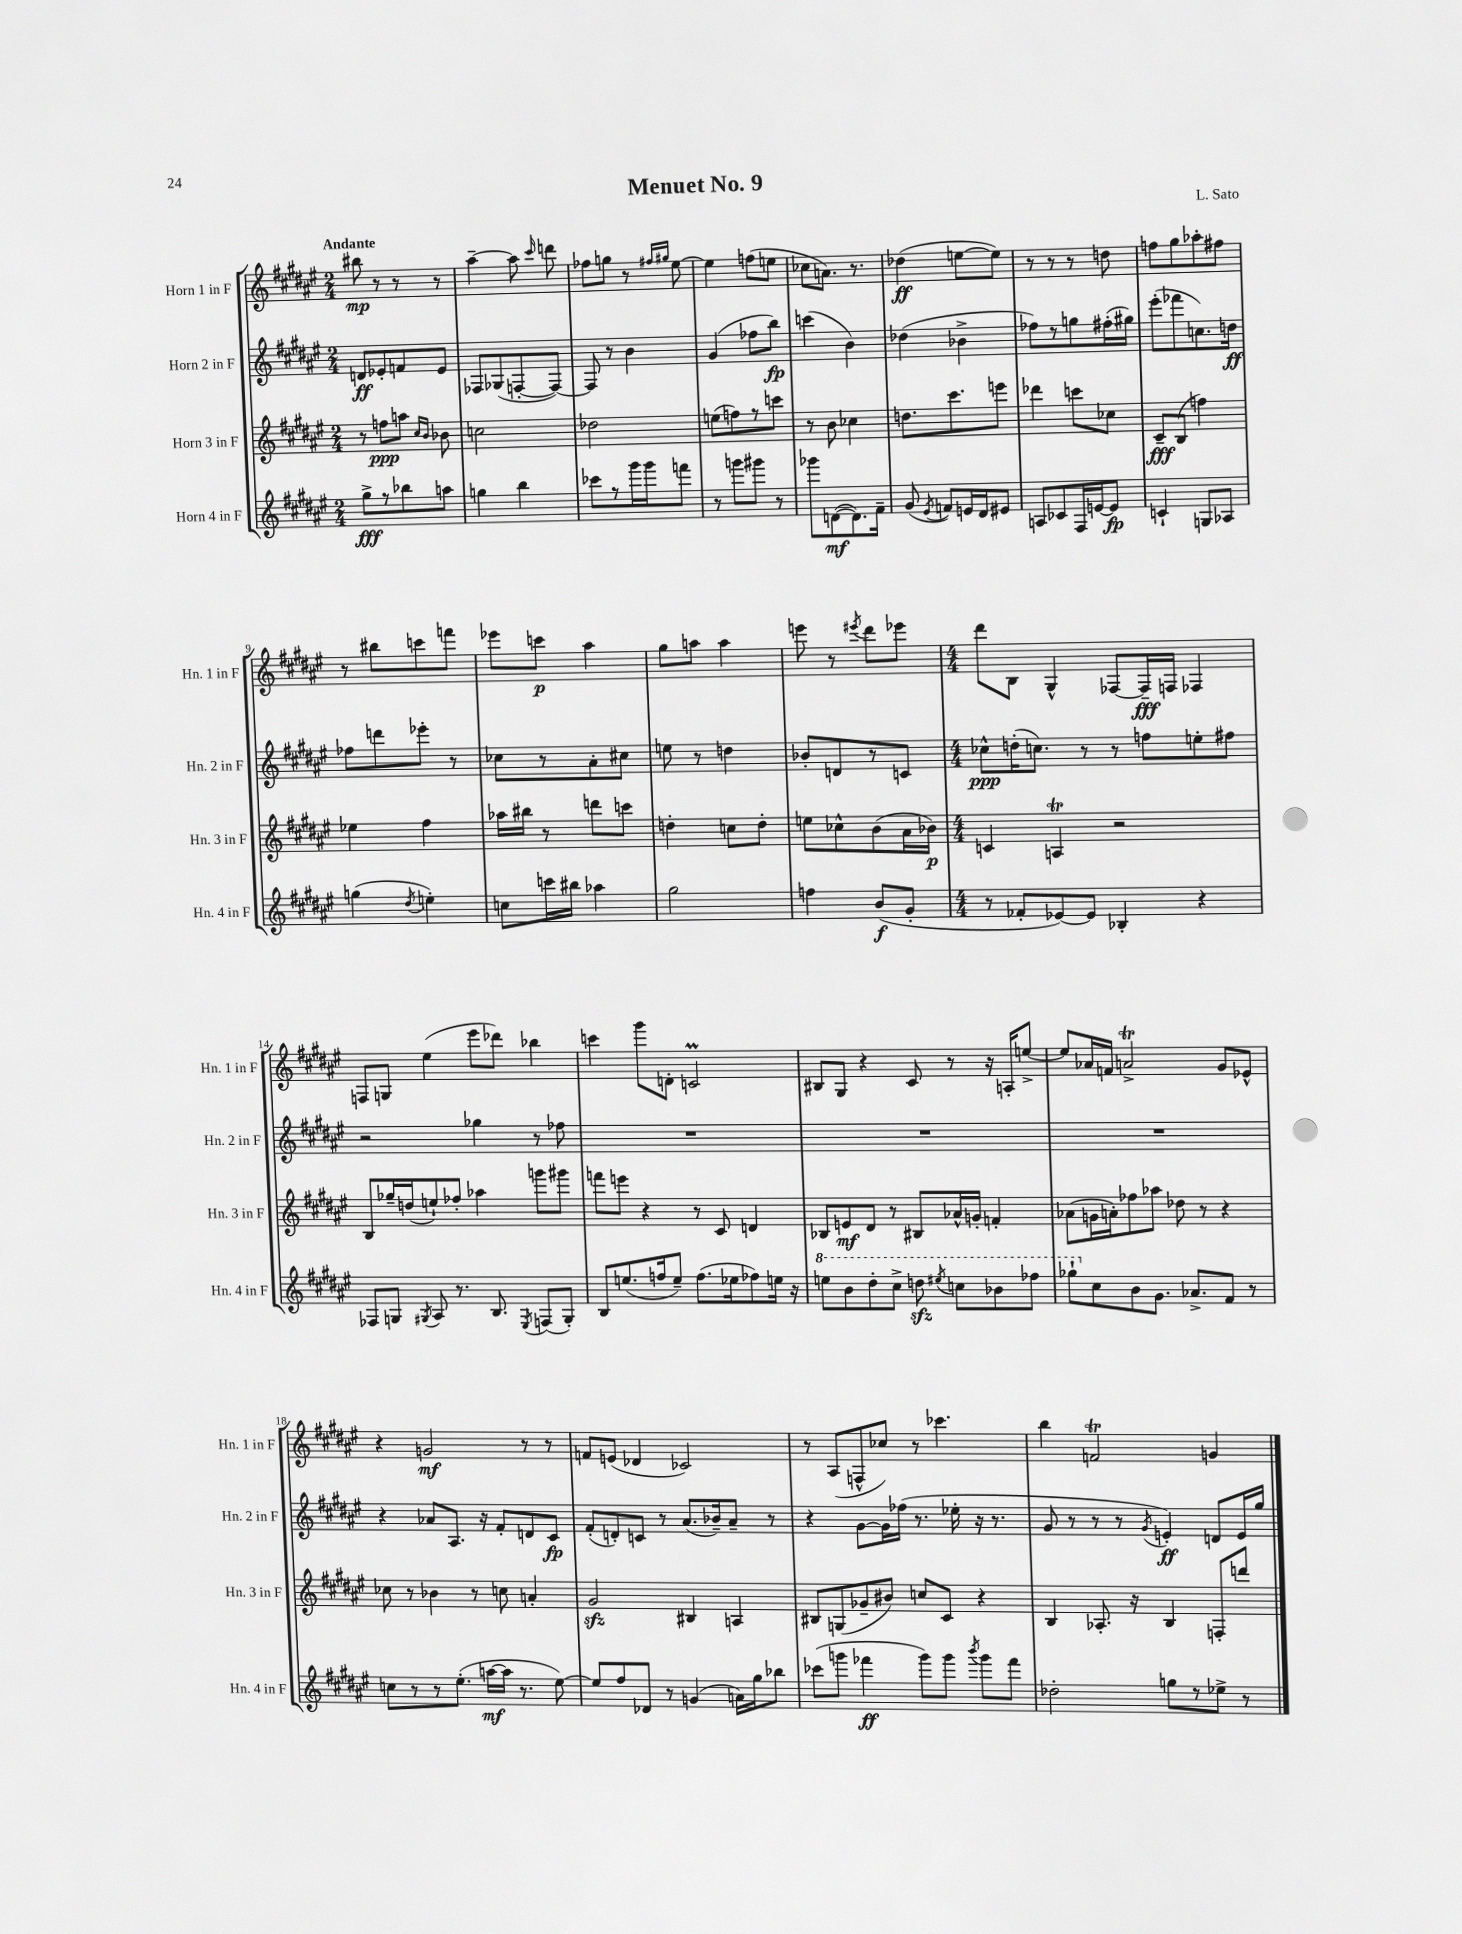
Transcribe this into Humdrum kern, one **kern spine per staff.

**kern	**kern	**kern	**kern
*staff4	*staff3	*staff2	*staff1
*clefG2	*clefG2	*clefG2	*clefG2
*k[f#c#g#d#a#e#]	*k[f#c#g#d#a#e#]	*k[f#c#g#d#a#e#]	*k[f#c#g#d#a#e#]
*M2/4	*M2/4	*M2/4	*M2/4
8gg#^	8r	8d	8bb#
8r	8ff	8e-'	8r
8bb-	8aa	8f	8r
.	16qqcc#	.	.
.	16qqb	.	.
8aa	8b-	8e-	8r
=	=	=	=
4gg	2cc	8F-	[4aa#~
.	.	(8G-	.
4bb	.	[8F'	8aa#]
.	.	.	16qqccc#
.	.	8F_)	8ddd
=	=	=	=
8ccc-	2dd-	8F]	8ff-
8r	.	8r	8gg
16ggg#	.	4b	8r
16ggg#	.	.	.
.	.	.	16qqff#
.	.	.	16qqgg#
8fff	.	.	[8ee#
=	=	=	=
8r	(8ee	(4g#	4ee#]
8ggg	8ff)	.	.
8ggg#	8r	8ff-	(8ff
8r	8ccc	8bb)	8ee
=	=	=	=
8ggg-	8r	(4ccc	8cc-
([8d	8b	.	8.a)
8.d])	4cc-	4b)	.
.	.	.	8.r
16f#~	.	.	.
=	=	=	=
(8g#	8.dd	(4dd-	(4dd-
8qe#	.	.	.
8f)	.	.	.
.	8.ccc#	.	.
16e	.	4b-^	[8ee
16d#	.	.	.
8e#	8eee	.	8ee])
=	=	=	=
8A	4ddd-	8ff-)	8r
8c-	.	8r	8r
16F#	8ccc	8gg	8r
[16e	.	.	.
8e]	8cc-	(16ff#'	8dd
.	.	16gg#)	.
=	=	=	=
4c`	8c#~	(8eee#'	8ff
.	(8B	8fff-	8gg#
8G	4ff)	8.cc)	8aa-'
8A-	.	.	8ff#
.	.	16dd	.
=	=	=	=
(4gg	4ee-	8ff-	8r
.	.	8ddd	8bb#
8qdd#	.	.	.
4ee')	4ff#	8eee-'	8ccc
.	.	8r	8fff
=	=	=	=
8cc	16aa-	8cc-	8eee-
.	16bb#	.	.
16ccc	8r	8r	8ccc
16bb#	.	.	.
4aa-	8ddd	8a#'	4aa#
.	8ccc	8cc#	.
=	=	=	=
2gg#	4dd'	8ee	8gg#
.	.	8r	8aa
.	8cc	4dd	4aa
.	8dd'	.	.
=	=	=	=
4ff	8ee	8b-'	8eee
.	8cc-^^	8d	8r
.	.	.	8qeee#
(8b	(8b	8r	8ddd#
8g#'	16a#	8c	8eee-
.	16b-)	.	.
=	=	=	=
*M4/4	*M4/4	*M4/4	*M4/4
8r	4c	8cc-^^	8ddd#
8f-'	.	(16dd'	8B
.	.	8.cc)	.
[8e-)	4A	.	4G#^^
8e-]	.	8r	.
4B-'	2r	8r	[8F-
.	.	8ff	16F-~]
.	.	.	16F
4r	.	8ee'	4F-
.	.	8ff#	.
=	=	=	=
8F-	8B	2r	8F
8G	16gg-~	.	8G
.	(16dd	.	.
8qG#	.	.	.
8A#	8ee`)	.	(4ee#
8.r	8ff-'	.	.
.	4aa-	4gg-	8eee#
8.B	.	.	.
.	.	.	8ddd-)
8qE#	.	.	.
(8F	8ggg	8r	4bb-
8G#')	8ggg#	8ff-	.
=	=	=	=
8B	8fff	1r	4ccc
(8.ee	8eee	.	.
.	4r	.	8ggg#
16ff	.	.	.
8ee~)	.	.	8d'
(8.ff	8r	.	2c
.	8c#	.	.
16ee-	.	.	.
8ff-)	4d	.	.
16ee	.	.	.
16r	.	.	.
=	=	=	=
8eee	8B-	1r	8B#
8bb	8e	.	8G#
8ddd#'	8d#	.	4r
8ccc#^	8r	.	.
8ddd	8B#	.	8c#
8qeee#	.	.	.
8ccc	16a-^^	.	8r
.	16g'	.	.
8bb-	4f'	.	16r
.	.	.	16A'
8fff-	.	.	[8ee^
=	=	=	=
8ggg-`	(8a-	1r	8ee]
8cc#	16g	.	16a-
.	16a')	.	16f
8b	8ff-	.	2a^
8.g#	8aa-	.	.
.	8dd-	.	.
8.a-^	.	.	.
.	8r	.	.
8f#	4r	.	8g#
8r	.	.	8e-^^
=	=	=	=
8cc	8cc-	4r	4r
8r	8r	.	.
8r	4b-	8a-	2g
(8.ee#'	.	8.A#	.
.	8r	.	.
[16aa	.	16r	.
16aa]	8cc	8f#'	.
8.r	.	.	.
.	4a'	8d	8r
[8ee#)	.	8c#	8r
=	=	=	=
8ee#]	2g#	(8f#'	8f
8ff#	.	8d')	(8e
8d-	.	8c	4d-
8r	.	8r	.
(4g	4B#	(8.a#	2c-)
.	.	16b-~)	.
16a)	4A	8a#~	.
16gg#	.	.	.
8bb-	.	8r	.
=	=	=	=
(8ccc-	8B#	4r	8r
8ggg	(8G	.	(8A#
4fff-	8g-~	[8g#	8F^^
.	8b#)	16g#]	8cc-)
.	.	(16ff-	.
8ggg)	8cc	8.r	8r
8ggg	8c#	.	4.ccc-
.	.	16ee-'	.
8qbbb	.	.	.
8ggg	4r	16r	.
.	.	8.r	.
8fff-	.	.	.
=	=	=	=
2dd-'	4B	8g#	4bb
.	.	8r	.
.	8.A-'	8r	2f
.	.	8r	.
.	16r	.	.
.	.	8qg#	.
8gg	4B	4e')	.
8r	.	.	.
8ee-^	8F'	8d	4g
8r	8ddd	16e	.
.	.	16gg#	.
==	==	==	==
*-	*-	*-	*-
